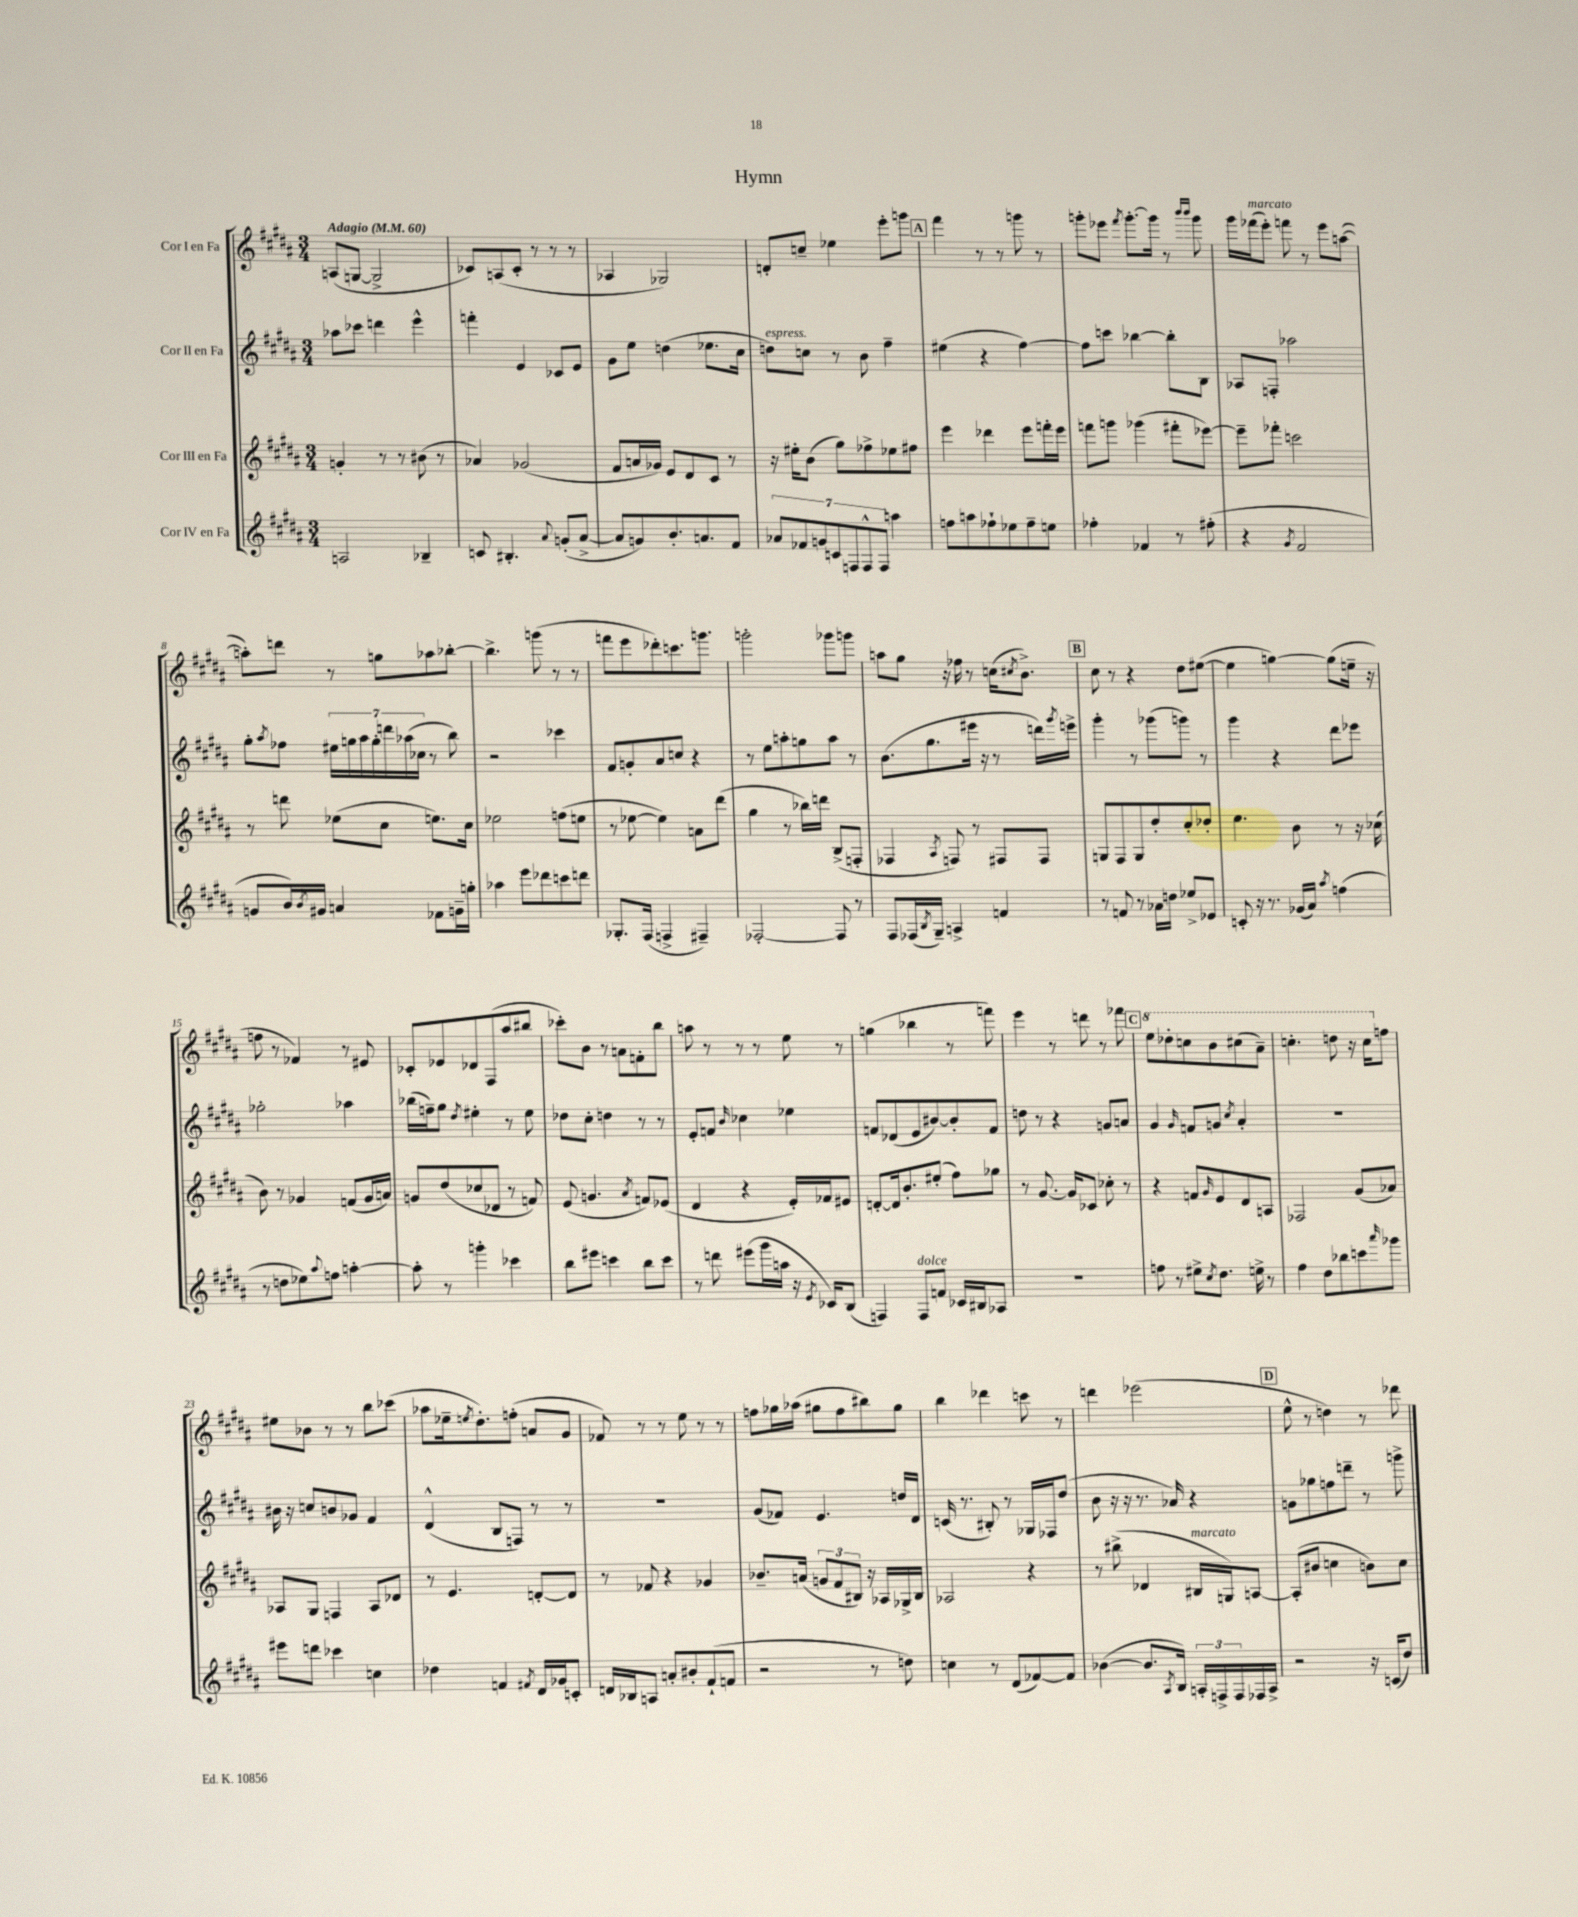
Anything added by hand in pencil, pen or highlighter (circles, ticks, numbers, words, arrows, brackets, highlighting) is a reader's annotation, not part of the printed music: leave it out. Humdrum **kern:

**kern	**kern	**kern	**kern
*staff4	*staff3	*staff2	*staff1
*clefG2	*clefG2	*clefG2	*clefG2
*k[f#c#g#d#a#]	*k[f#c#g#d#a#]	*k[f#c#g#d#a#]	*k[f#c#g#d#a#]
*M3/4	*M3/4	*M3/4	*M3/4
*MM60	*MM60	*MM60	*MM60
2A	4g'	8aa-	(8A
.	.	8ccc-	[8G
.	8r	4ddd	2G^]
.	8r	.	.
4B-~	(8b#	4eee^^	.
.	8r	.	.
=	=	=	=
8c	4a-)	4fff'	8c-)
4.B#'	.	.	(8A
.	(2g-	4e	8c-'
.	.	.	8r
8qqa#	.	.	.
(8g'	.	8c-	8r
[8a#^	.	8e	8r
=	=	=	=
8a#]	8f#	8g#	4A-
8g)	16a	8ee	.
.	16g-)	.	.
8.b'	8e	(4dd	2G-)
.	8d#	.	.
8.a	.	.	.
.	8c#	8.ee-	.
8f#	8r	.	.
.	.	16cc#	.
=	=	=	=
14a-	16r	8dd)	8d'
.	16ee#'	.	.
14f-	.	.	.
.	(8b	8cc	8cc~
14g	.	.	.
14c	.	.	.
.	8gg#)	8r	4ee-
14F	.	.	.
14F^^	.	.	.
.	8ff-^	8b	.
14F	.	.	.
4aa	8ee-	4ff#~	8eee'
.	8ff#	.	8ggg
=	=	=	=
8ff	4eee	(4ee#	4fff#
8aa	.	.	.
8ff-`	4ddd-	4r	8r
8ee-	.	.	8r
8ff-~	8eee	[4ff#)	8ggg
8ee	16fff'	.	8r
.	16eee	.	.
=	=	=	=
4ff-'	8fff	8ff#]	8ggg'
.	8ggg	8ccc	8eee-
.	.	.	8qfff#
4f-	(4ggg-	[4bb-	[8.ggg'
.	.	.	16ggg]
8r	8fff#'	8bb-']	8r
.	.	.	16qqbbb
.	.	.	16qqbbb
(8ff#'	[8eee-)	8B	8ggg
=	=	=	=
4r	8eee-~]	8A-	16ggg#
.	.	.	(16fff-
.	8fff-'	8F'	8eee')
8qg#	.	.	.
2f#	2ccc	2aa-	8fff
.	.	.	8r
.	.	.	8eee
.	.	.	([8aa
=	=	=	=
8g	8r	8gg#'	8aa'])
.	.	8qaa#	.
16b)	8ddd	8ff-	8ddd
8qb	.	.	.
16g#	.	.	.
4a	(8ee-	28ee#	8r
.	.	28gg	.
.	.	28aa#	.
.	.	28gg'	.
.	8cc#	.	8gg
.	.	28ddd	.
.	.	(28aa-	.
.	.	28cc-	.
8f-	8.ee)	8r	8aa-
16g~	.	8bb)	[8bb-'
16gg'	16cc#	.	.
=	=	=	=
4aa-	2ee-	2r	4.bb-^]
8eee	.	.	.
8ddd-	.	.	(8ggg
8ccc	(8ff	4ccc-	8r
8ddd	8ee	.	8r
=	=	=	=
8.G-'	8r	8f#	8fff
.	[8ee-	8g'	8eee
(16F#	.	.	.
4F^	4ee-])	8a#	8ddd-')
.	.	8cc	8.ccc
4F#~)	8a	4r	.
.	.	.	8.ggg
.	(8ddd#	.	.
=	=	=	=
[2F-'	4gg#	8r	2ggg'
.	.	8ee	.
.	8r	8aa'	.
.	16bb-)	8gg	.
.	16ddd	.	.
8F-]	(8B^	8aa	8ggg-
8r	8F'	8r	8ggg
=	=	=	=
8F#	4F-	(8.b	8aa
(16F-	.	.	8gg#
8qB	.	.	.
16G#~)	.	8.gg#	.
.	8qA#	.	.
4A^	8F)	.	16r
.	.	.	16ff-
.	8r	16eee#	8r
.	.	16r	.
4f	8F#	8r	(16cc
.	.	.	8qcc#
.	.	.	8.b^)
.	8F#	16ddd)	.
.	.	8qggg#	.
.	.	16eee^	.
=	=	=	=
8r	8G	4ggg#'	8cc#
8f	8F#	.	8r
8r	8G	8r	4r
16a-	8dd#'	(8ggg-	.
16dd	.	.	.
8ee-^	8cc#'	8ggg)	8dd#
8e-	8dd-'	8r	([8ee#
=	=	=	=
8c'	4.ee	4ggg#	4ee#]
16r	.	.	.
8.r	.	.	.
.	.	4r	[4gg)
(16g-	8b	.	.
16a#)	.	.	.
8qaa#	.	.	.
(4ff	8r	8ddd#	(8gg]
.	16r	8eee-	16ee~
.	(16cc-	.	16r
=	=	=	=
8r	8b)	2gg-'	8ff
8dd	8r	.	8r
8ee-)	4g-	.	4f-)
8qqaa#	.	.	.
8ff	.	.	.
[4aa'	(8f	4aa-	8r
.	16g-	.	8e#
.	16a)	.	.
=	=	=	=
8aa']	8g	(16bb-	8c-'
.	.	16ff~)	.
8r	(8dd#	8gg#	8e-
.	.	8qdd#	.
4ggg'	8cc-	4ee#'	8d-
.	8d-	.	(8F#
4ccc-	8r	8r	8aa#
.	8f)	8ee#	8bb#
=	=	=	=
8bb	(8e	8dd-	8ccc-')
8eee#	4.g	8cc#'	8b
4ccc	.	4dd	8r
.	.	.	8a
.	8qa#	.	.
8bb	8f)	8r	8f'
8ccc	(8e-	8r	8bb
=	=	=	=
8r	4d#	8e'	8aa
8ddd	.	8f	8r
.	.	16qqb	.
(8eee#	4r	4cc-	8r
16ggg#	.	.	8r
16aa	.	.	.
16r	16e')	4ee-	8ee
8qe	.	.	.
16c-)	16f-	.	.
(8B	8e#	.	8r
=	=	=	=
4F)	[8d'	8f	(4gg
.	16d]	(8d-	.
.	8.b'	.	.
8F	.	8e	4bb-
8f	(8ee#'	[8b#)	.
16c-	8ff#)	8b#']	8r
16B#	.	.	.
8A-	8gg-	8f	8fff)
=	=	=	=
2.r	8r	8dd	4eee
.	[8.g#	8r	.
.	.	4r	8r
.	16g#]	.	.
.	8c-	.	8ddd
.	8cc-'	8g	8r
.	8r	8a	8fff-
=	=	=	=
8ff	4r	4g#	8eee
8r	.	.	8ddd-'
.	.	16qqg#	.
8ee#^	8f	8f	8ccc
8qcc#	16qqg#	.	.
8.dd#	8e	8g	8bb
.	.	8qcc#	.
.	8d#	4a#'	(8ccc#
16ee^	.	.	.
8r	8A	.	8aa#~)
=	=	=	=
4ff#	2F-	2.r	4.ccc'
8dd#	.	.	.
8bb-	.	.	8ddd
8ccc	(8g#	.	16r
.	.	.	16ccc
16qqaaa#	.	.	.
8ggg-	8a-)	.	8ff
=	=	=	=
8eee#	8A-	16b#	8ee#
.	.	16r	.
8ddd	8G#	8cc	8b-
4ccc-	4F	8b	8r
.	.	8g-	8r
4cc	8A-	4f#	8bb
.	8d-	.	(8ccc-
=	=	=	=
4dd-	8r	(4d#^^	8aa-
.	4.e	.	16ee-~
.	.	.	8qee
.	.	.	8.dd#')
4f	.	8B	.
.	.	8F)	(8ff'
8qf#	.	.	.
16d#	[8d'	8r	8a
16g-	.	.	.
8c'	8d]	8r	8g#
=	=	=	=
16d	8r	2.r	8f-)
16B-	.	.	.
8A	8f-	.	8r
8a'	4r	.	8r
8b#'	.	.	8ee
(8f#`	4g-	.	8r
8f	.	.	8r
=	=	=	=
2r	8.b-~	(8g#	8ff
.	.	8f-)	16gg-
.	(16a	.	(16aa-
.	12g	4.e	8gg#
.	12f#	.	.
.	.	.	8ff
.	12B#)	.	.
8r	16r	.	8bb#)
.	16A-	.	.
8dd)	16G-^	16dd	8gg#
.	16B#	16d#	.
=	=	=	=
4cc	2A-	(16c	4bb
.	.	8.r	.
8r	.	8B#')	4ddd-
(8d#	.	8r	.
[8f-)	4r	16G-	8ccc
.	.	16F-	.
8f-]	.	(8dd#	8r
=	=	=	=
([4b-	8r	8b	4ddd
.	(8bb#^	16r	.
.	.	16r	.
8.b-]	4d-	8.r	(2eee-
8qA#	.	.	.
16B)	.	16a-)	.
24A'	16B#	4r	.
24F^	.	.	.
.	16G)	.	.
24F	.	.	.
16F-	[8A	.	.
16A^	.	.	.
=	=	=	=
2r	(8A']	8g	8ee^^
.	8b#	8gg-	8r
.	4cc	8ff	4dd)
.	.	8ddd~	.
16r	8b)	8r	8r
(16c	.	.	.
8dd#)	8cc	8ggg^	8ddd-
==	==	==	==
*-	*-	*-	*-
